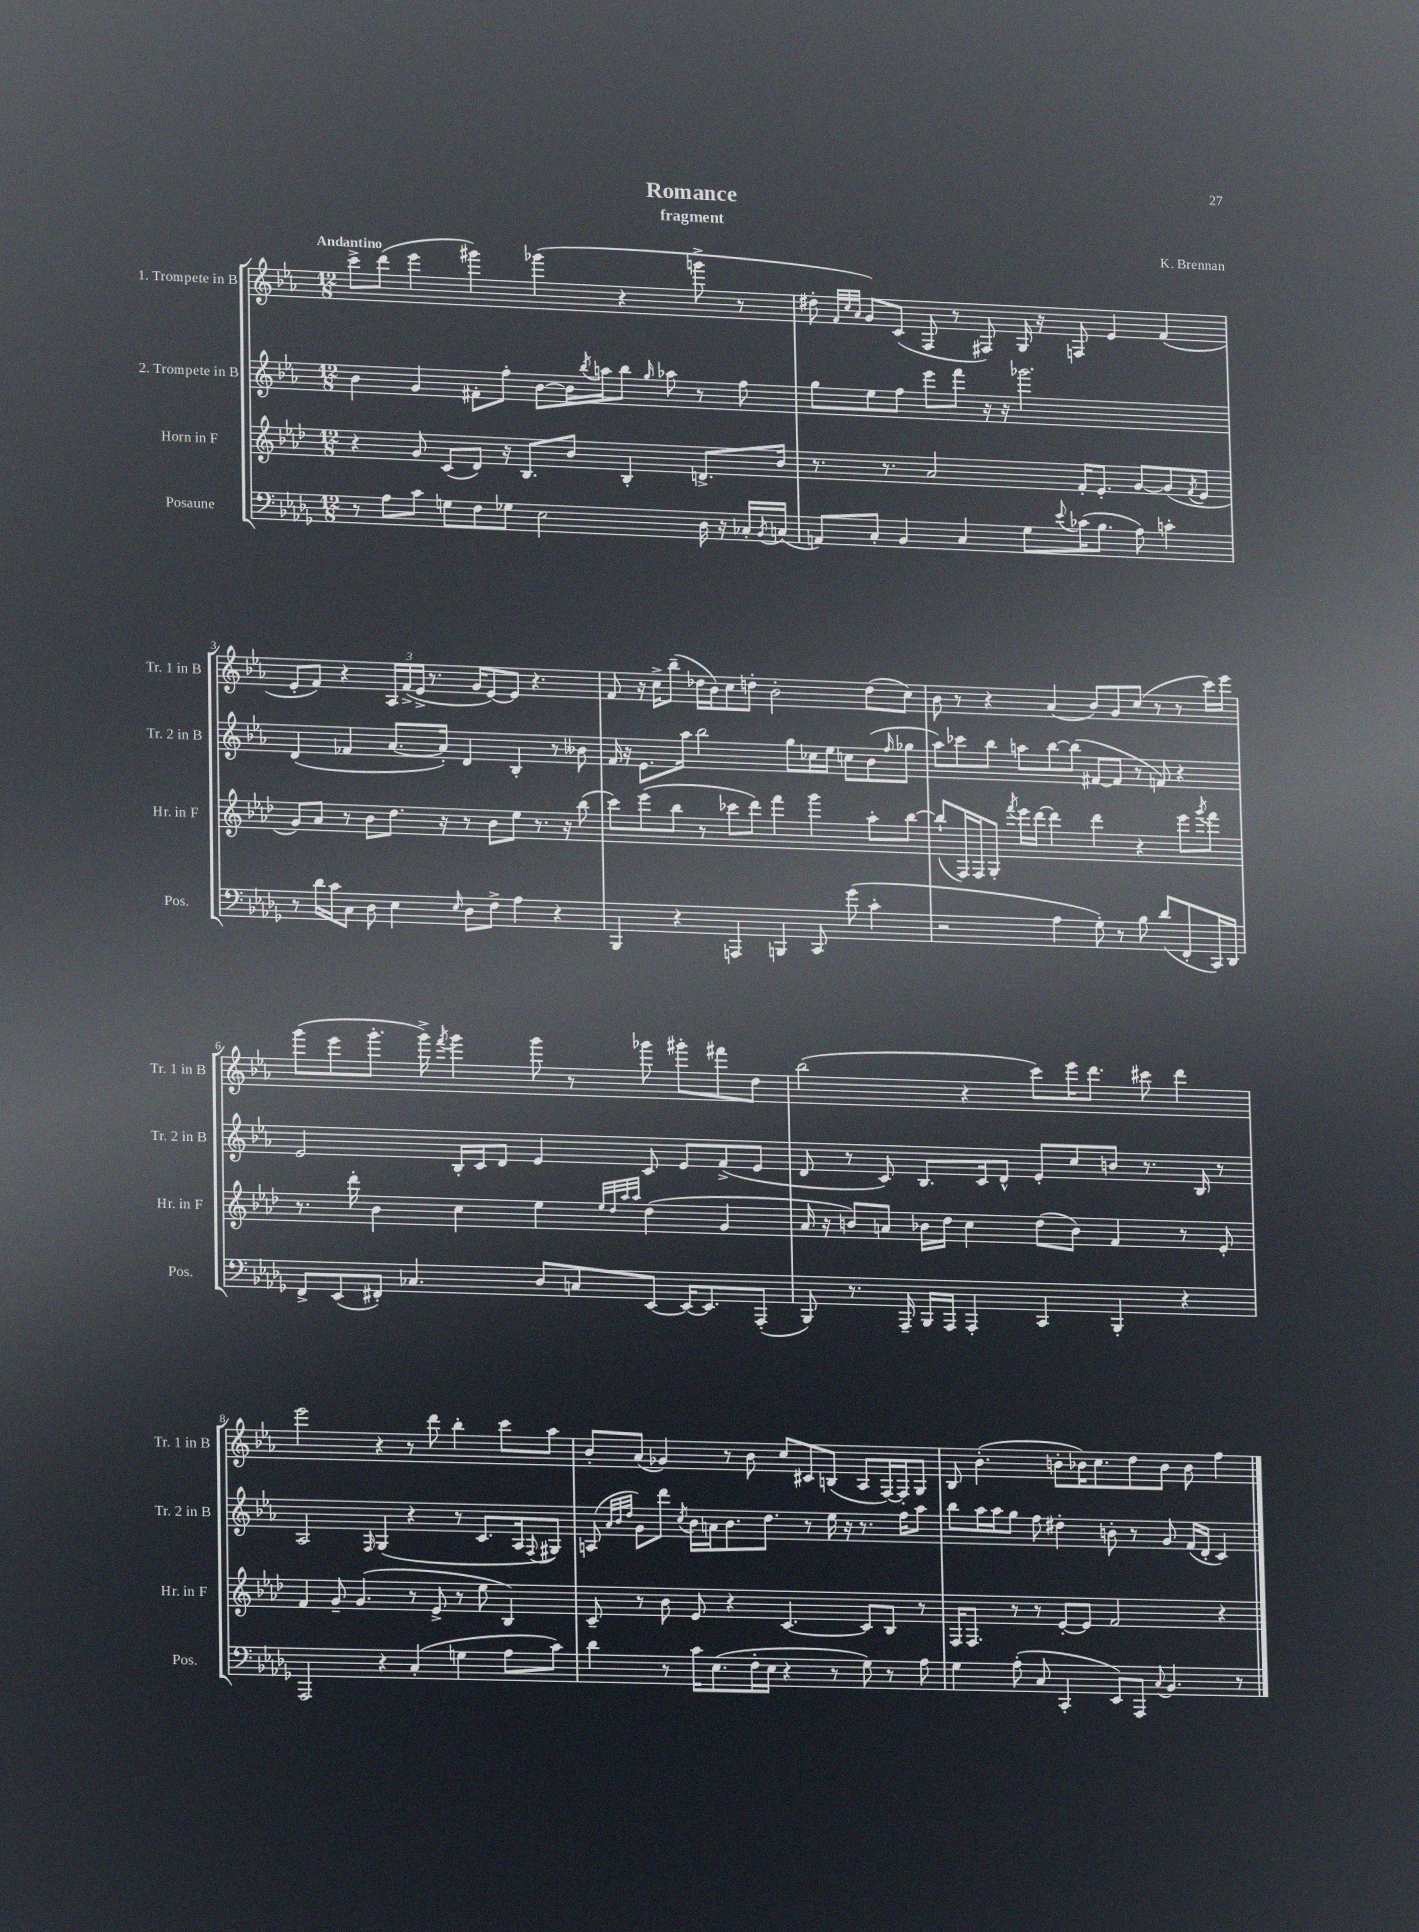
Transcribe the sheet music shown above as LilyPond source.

\header { title = "Romance" composer = "K. Brennan" subtitle = "fragment" }
<<
\new StaffGroup <<
\new Staff = "s0" \with { instrumentName = "1. Trompete in B" shortInstrumentName = "Tr. 1 in B" } {
    \clef treble \key ees \major \numericTimeSignature \time 12/8 \tempo "Andantino"
    c'''8-> d'''8( ees'''4 gis'''4) ges'''4( r4 g'''8-> r8 |
    dis''8-. \grace { f'32 c''32 aes'32 } g'8) c'8( f8 r8 fis8) g16 r16 f8 ees'4 f'4( |
    ees'8-. f'8) r4 \tuplet 3/2 { aes16 f'16->( ees'16-> } r8. g'16 ees'8~) ees'8 r4. |
    f'8 r16 c''16-> bes''8--( des''16 bes'16) c''8 d''8-. bes'2-. d''8( c''8) |
    bes'8 r8 r4 aes'4( bes'8) g'8 c''8( r8 r8 c'''16) ees'''16 |
    g'''8( ees'''8 g'''8.-. g'''16->) \acciaccatura { f'''8 } g'''4 g'''8 r8 ges'''8 gis'''8-. fis'''8 d''8 |
    bes''2( r4 c'''8) ees'''16 d'''8. cis'''8 d'''4 |
    ees'''2 r4 r8 d'''8 bes''4-. c'''8 aes''8 |
    bes'8-. aes'8( ges'4) r8 bes'8 c''8 cis'8 b8( aes8 f16~) f16-. g8 |
    bes8 bes'4.-.( b'8-. bes'16) c''8. d''8 bes'8 bes'8 f''4 \bar "|." |
}
\new Staff = "s1" \with { instrumentName = "2. Trompete in B" shortInstrumentName = "Tr. 2 in B" } {
    \clef treble \key ees \major \numericTimeSignature \time 12/8
    bes'4 g'4 fis'8-. f''8-. bes'8~ bes'16 \acciaccatura { bes''8 } a''16 bes''8 \grace { g''16 } aes''8 r8 f''8 |
    g''8 ees''8 f''8 ees'''8 f'''8 r16 r16 ges'''2. |
    d'4( fes'4 aes'8.~ aes'16-.) d'4 bes4-. r8 beses'8 |
    f'16 r16 ees'8. aes''16 bes''2 g''8 ces''16 ees''16 c''8 bes'8( \grace { f''16 } ges''8 |
    aes''8) ces'''8 bes''8 a''8 bes''8~ bes''8( fis'8~ fis'8 r8 f'8) r4 |
    ees'2 bes16-. c'16 d'8 ees'4 c'8 ees'8 f'8->( ees'8 |
    d'8 r8 c'8) bes8. c'16 d'8-^ ees'8-. c''8 b'8 r8. bes16 r8 |
    aes2 \grace { f16 } g4( r4 r8 c'8. aes16 \appoggiatura { f8 } gis8) |
    a8( \grace { aes'32 bes'32 d''32 } g'8) d'''8 \acciaccatura { c''8 } bes'16 a'16 bes'8. d''8. r8 ees''16 r16 r8. f''16 aes''8 |
    bes''8 aes''16 aes''16 g''8 f''8 dis''4-. b'8-. r8 g'8 f'16( d'16-. c'4) \bar "|." |
}
\new Staff = "s2" \with { instrumentName = "Horn in F" shortInstrumentName = "Hr. in F" } {
    \clef treble \key aes \major \numericTimeSignature \time 12/8
    r4 g'8 c'8( des'8) r16 bes8. bes'8 bes4-. d'8.-> bes'16 |
    r8. r8. aes'2 f'16-. ees'8.-. g'8~ g'8( \acciaccatura { f'8 } ees'8 |
    g'8) aes'8 r8 bes'8 des''8. r16 r8 bes'8 ees''8 r8. r16 bes''8( |
    c'''8) ees'''8( bes''8 r8 ces'''8 des'''8) f'''4 g'''4 aes''8-. bes''8~ |
    bes''8-!( f16) f16 g8-. \acciaccatura { f'''8 } ees'''16 des'''16~ des'''4 des'''4 r4 ees'''8 \acciaccatura { g'''8 } f'''8 |
    r8. des'''16-. bes'4 c''4 ees''4 \grace { ees''32 des''32 aes''32 aes''32 } des''4( g'4 |
    aes'16 r16 b'8) a'8 bes'16 des''16 c''4 des''8( bes'8) f'4 r8 ees'8-. |
    f'4 g'8-- g'4.( r8 ees'8-> r8 ees''8 bes4) |
    c'8-- r8 bes'8 ees'8 r4 c'4.~ c'8 bes8 r8 |
    f16 f8. r8 r8 ees'8~-. ees'8 f'2 r4 \bar "|." |
}
\new Staff = "s3" \with { instrumentName = "Posaune" shortInstrumentName = "Pos." } {
    \clef bass \key des \major \numericTimeSignature \time 12/8
    r8 aes8 c'8 g8 f8 ges8 ees2 des16 r16 ces16-. \acciaccatura { bes,8 } c16( |
    a,8) c8-. bes,4 c4 ges8 \appoggiatura { ees'8 } ces'16( bes8. aes8) c'4-. |
    r8 des'16 c'16 c8 des8 ees4 \grace { ees16 } des8 f8-> aes4 r4 |
    bes,,4 r4 a,,4 b,,4 c,8 ges'8( c'4-. |
    r2 aes4 ges8-.) r8 bes8 des'8( f,8-. c,16) des,16 |
    f,8-> ees,8( fis,8-.) ces4. des8 c8 ees,8~ ees,16~ ees,8. aes,,8-.( |
    bes,,8) r8. aes,,16-- bes,,16 aes,,16 aes,,4-. c,4 bes,,4-. r4 |
    aes,,2 r4 c4-.( g4 aes8 c'8) |
    des'4 r8 c'16 ees8.( f16-. ees16 r4 r8 ges8) r8 aes8 |
    ges4 aes8-.( c8 c,4-. ees,8) aes,,8 \appoggiatura { c8 } bes,4. r8 \bar "|." |
}
>>
>>
